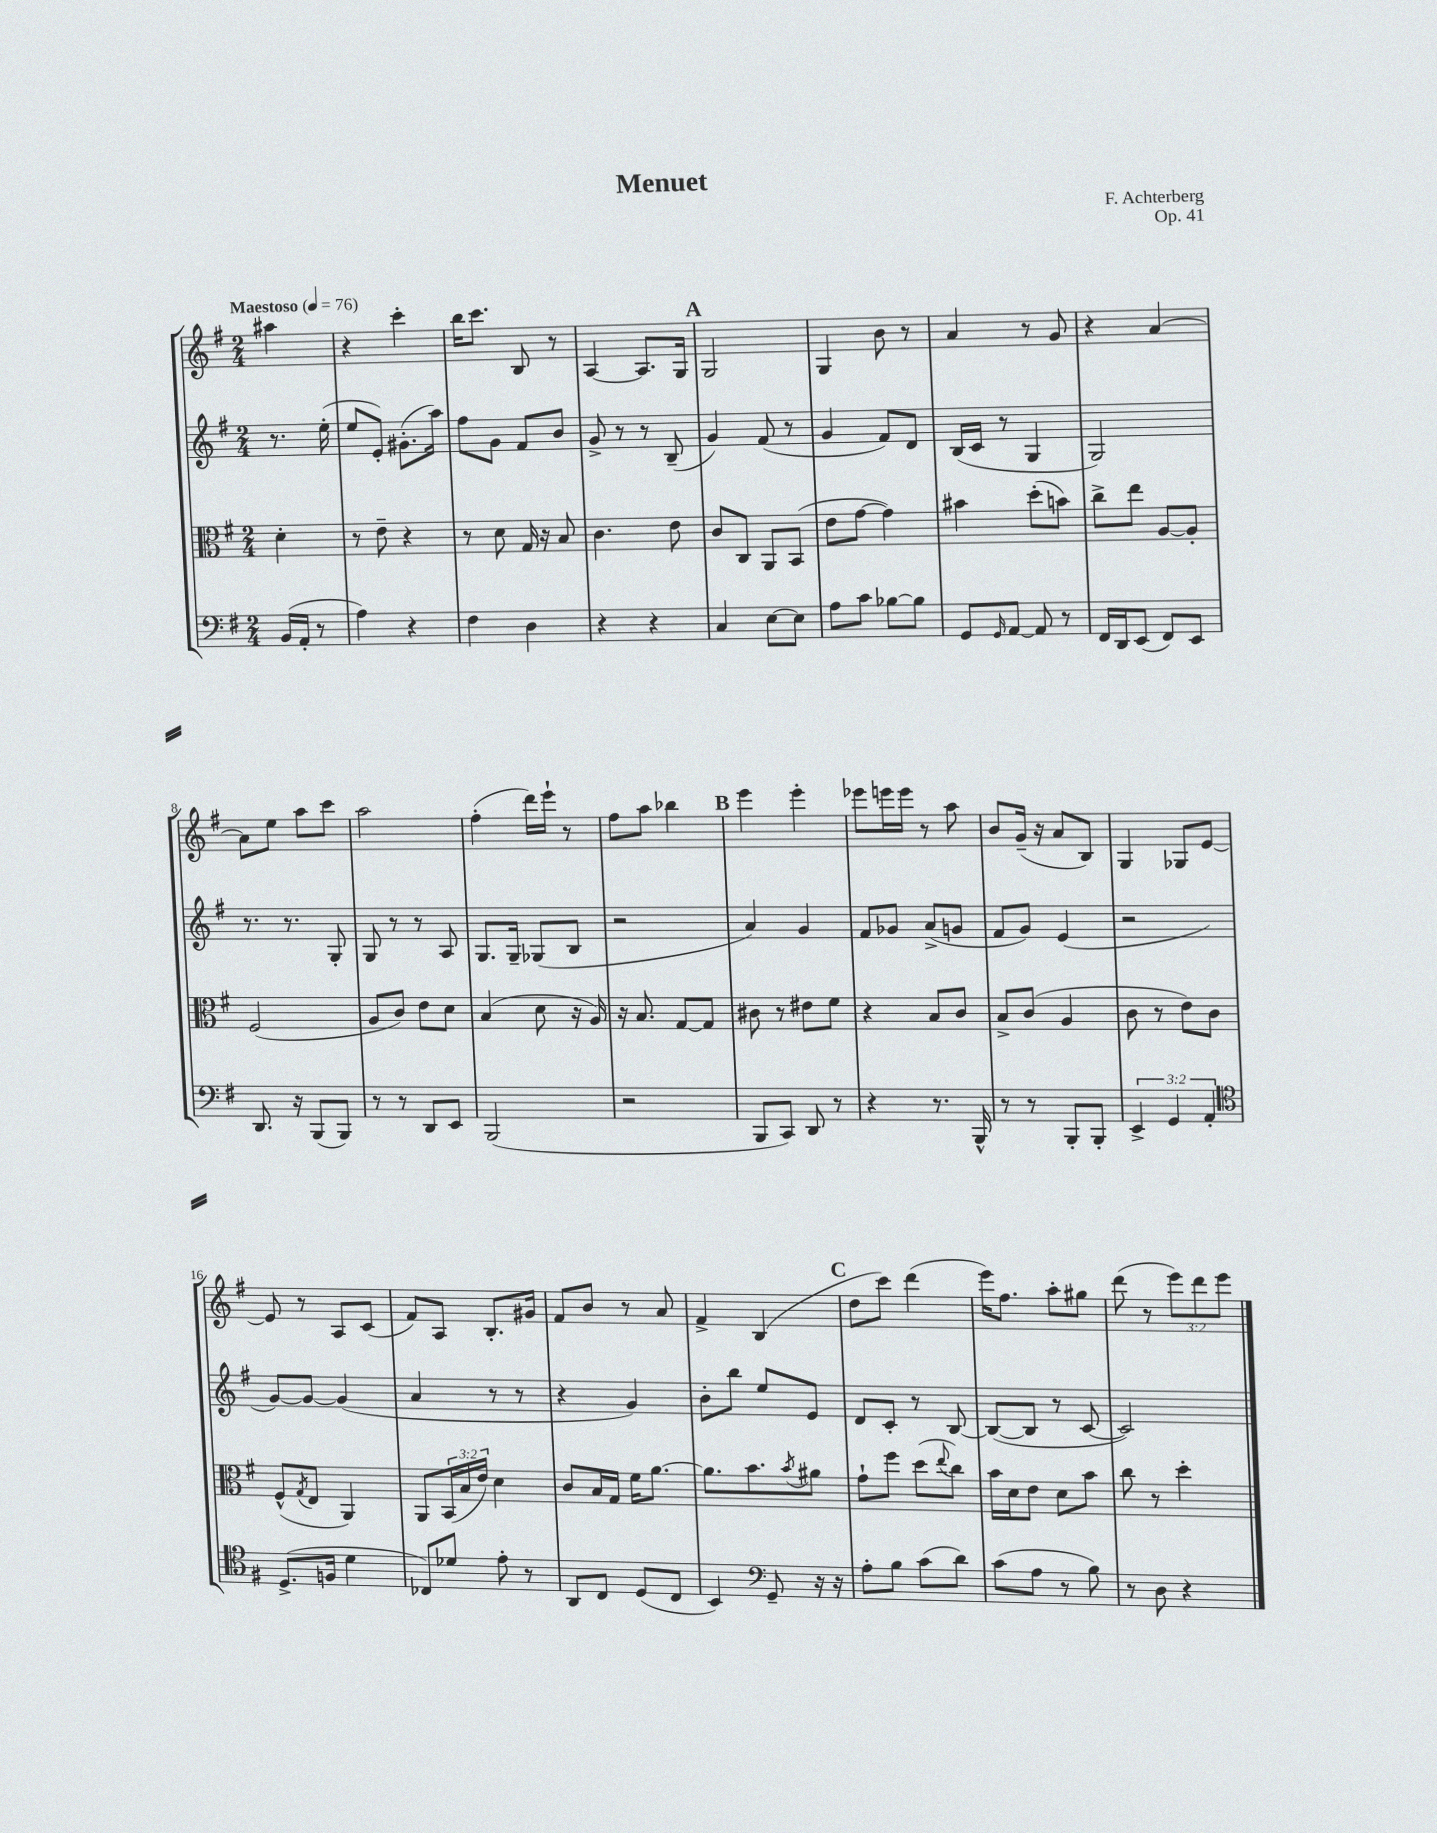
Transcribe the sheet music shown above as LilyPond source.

\header { title = "Menuet" composer = "F. Achterberg" opus = "Op. 41" }
<<
\new StaffGroup <<
\new Staff = "s0" {
    \clef treble \key g \major \numericTimeSignature \time 2/4 \override Staff.TupletNumber.text = #tuplet-number::calc-fraction-text \partial 4 \tempo "Maestoso" 4 = 76
    ais''4 |
    r4 c'''4-. |
    b''16 c'''8. b8 r8 |
    a4~ a8. g16 |
    \mark \markup { \bold "A" } g2 |
    g4 b'8 r8 |
    a'4 r8 g'8 |
    r4 a'4~ |
    a'8 e''8 a''8 c'''8 |
    a''2 |
    fis''4-.( d'''16) e'''16-! r8 |
    fis''8 a''8 bes''4 |
    \mark \markup { \bold "B" } e'''4 e'''4-. |
    ees'''8 e'''16 e'''16 r8 a''8 |
    b'8 g'16--( r16 a'8 b8) |
    g4 ges8 e'8~ |
    e'8 r8 a8 c'8( |
    fis'8) a8 b8.-. gis'16 |
    fis'8 b'8 r8 a'8 |
    fis'4-> b4( |
    \mark \markup { \bold "C" } d''8 c'''8) d'''4( |
    e'''16) fis''8. a''8-. gis''8 |
    d'''8( r8 \tuplet 3/2 { e'''8) d'''8 e'''8 } \bar "|." |
}
\new Staff = "s1" {
    \clef treble \key g \major \numericTimeSignature \time 2/4 \partial 4
    r8. e''16-.( |
    e''8 e'8-.) gis'8.-.( a''16) |
    fis''8 g'8 fis'8 b'8 |
    g'8-> r8 r8 b8--( |
    \mark \markup { \bold "A" } g'4) fis'8( r8 |
    g'4 fis'8) d'8 |
    b16( c'16 r8 g4 |
    g2) |
    r8. r8. g8-. |
    g8 r8 r8 a8 |
    g8. g16-- ges8( b8 |
    r2 |
    \mark \markup { \bold "B" } a'4) g'4 |
    fis'8 ges'8 a'8->( g'8 |
    fis'8 g'8) e'4( |
    r2 |
    g'8~) g'8~ g'4( |
    a'4 r8 r8 |
    r4 g'4) |
    b'8-. b''8 e''8 e'8 |
    \mark \markup { \bold "C" } d'8 c'8-. r8 b8~ |
    b8~( b8 r8 c'8~ |
    c'2) \bar "|." |
}
\new Staff = "s2" {
    \clef alto \key g \major \numericTimeSignature \time 2/4 \override Staff.TupletNumber.text = #tuplet-number::calc-fraction-text \partial 4
    d'4-. |
    r8 e'8-- r4 |
    r8 d'8 g16 r16 b8 |
    c'4. e'8 |
    \mark \markup { \bold "A" } c'8 c8 a,8 b,8( |
    e'8 g'8~ g'4) |
    bis'4 d''8-.( b'8) |
    c''8-> e''8 a8~ a8-. |
    fis2( |
    a8 c'8) e'8 d'8 |
    b4( d'8 r16 a16) |
    r16 b8. g8~ g8 |
    \mark \markup { \bold "B" } cis'8 r8 eis'8 fis'8 |
    r4 b8 c'8 |
    b8-> c'8( a4 |
    c'8 r8 e'8) c'8 |
    fis8-^( \acciaccatura { g8 } e8 a,4) |
    a,8 \tuplet 3/2 { b,16( b16 e'16) } d'4 |
    c'8 b16 g16 fis'16 a'8.~ |
    a'8. b'8. \acciaccatura { b'8 } ais'8 |
    \mark \markup { \bold "C" } g'8-! fis''8 d''8( \appoggiatura { e''8 } c''8) |
    b'16 d'16 e'8 d'8 b'8 |
    c''8 r8 d''4-. \bar "|." |
}
\new Staff = "s3" {
    \clef bass \key g \major \numericTimeSignature \time 2/4 \override Staff.TupletNumber.text = #tuplet-number::calc-fraction-text \partial 4
    b,16( a,16-. r8 |
    a4) r4 |
    fis4 d4 |
    r4 r4 |
    \mark \markup { \bold "A" } c4 e8~ e8 |
    a8 c'8 bes8~ bes8 |
    g,8 \grace { g,16 } a,8~ a,8 r8 |
    fis,16 d,16 e,8( fis,8) e,8 |
    d,8. r16 b,,8( b,,8) |
    r8 r8 d,8 e,8 |
    b,,2( |
    r2 |
    \mark \markup { \bold "B" } b,,8 c,8) d,8 r8 |
    r4 r8. b,,16-^ |
    r8 r8 b,,8-. b,,8-. |
    \tuplet 3/2 { e,4-> g,4 a,4-. } |
    \clef tenor d8.->( f16 d'4 |
    ces8) des'8 e'8-. r8 |
    a,8 c8 d8( c8 |
    b,4) \clef bass g,8-- r16 r16 |
    \mark \markup { \bold "C" } a8-. b8 c'8( d'8) |
    c'8( a8 r8 b8) |
    r8 d8 r4 \bar "|." |
}
>>
>>
